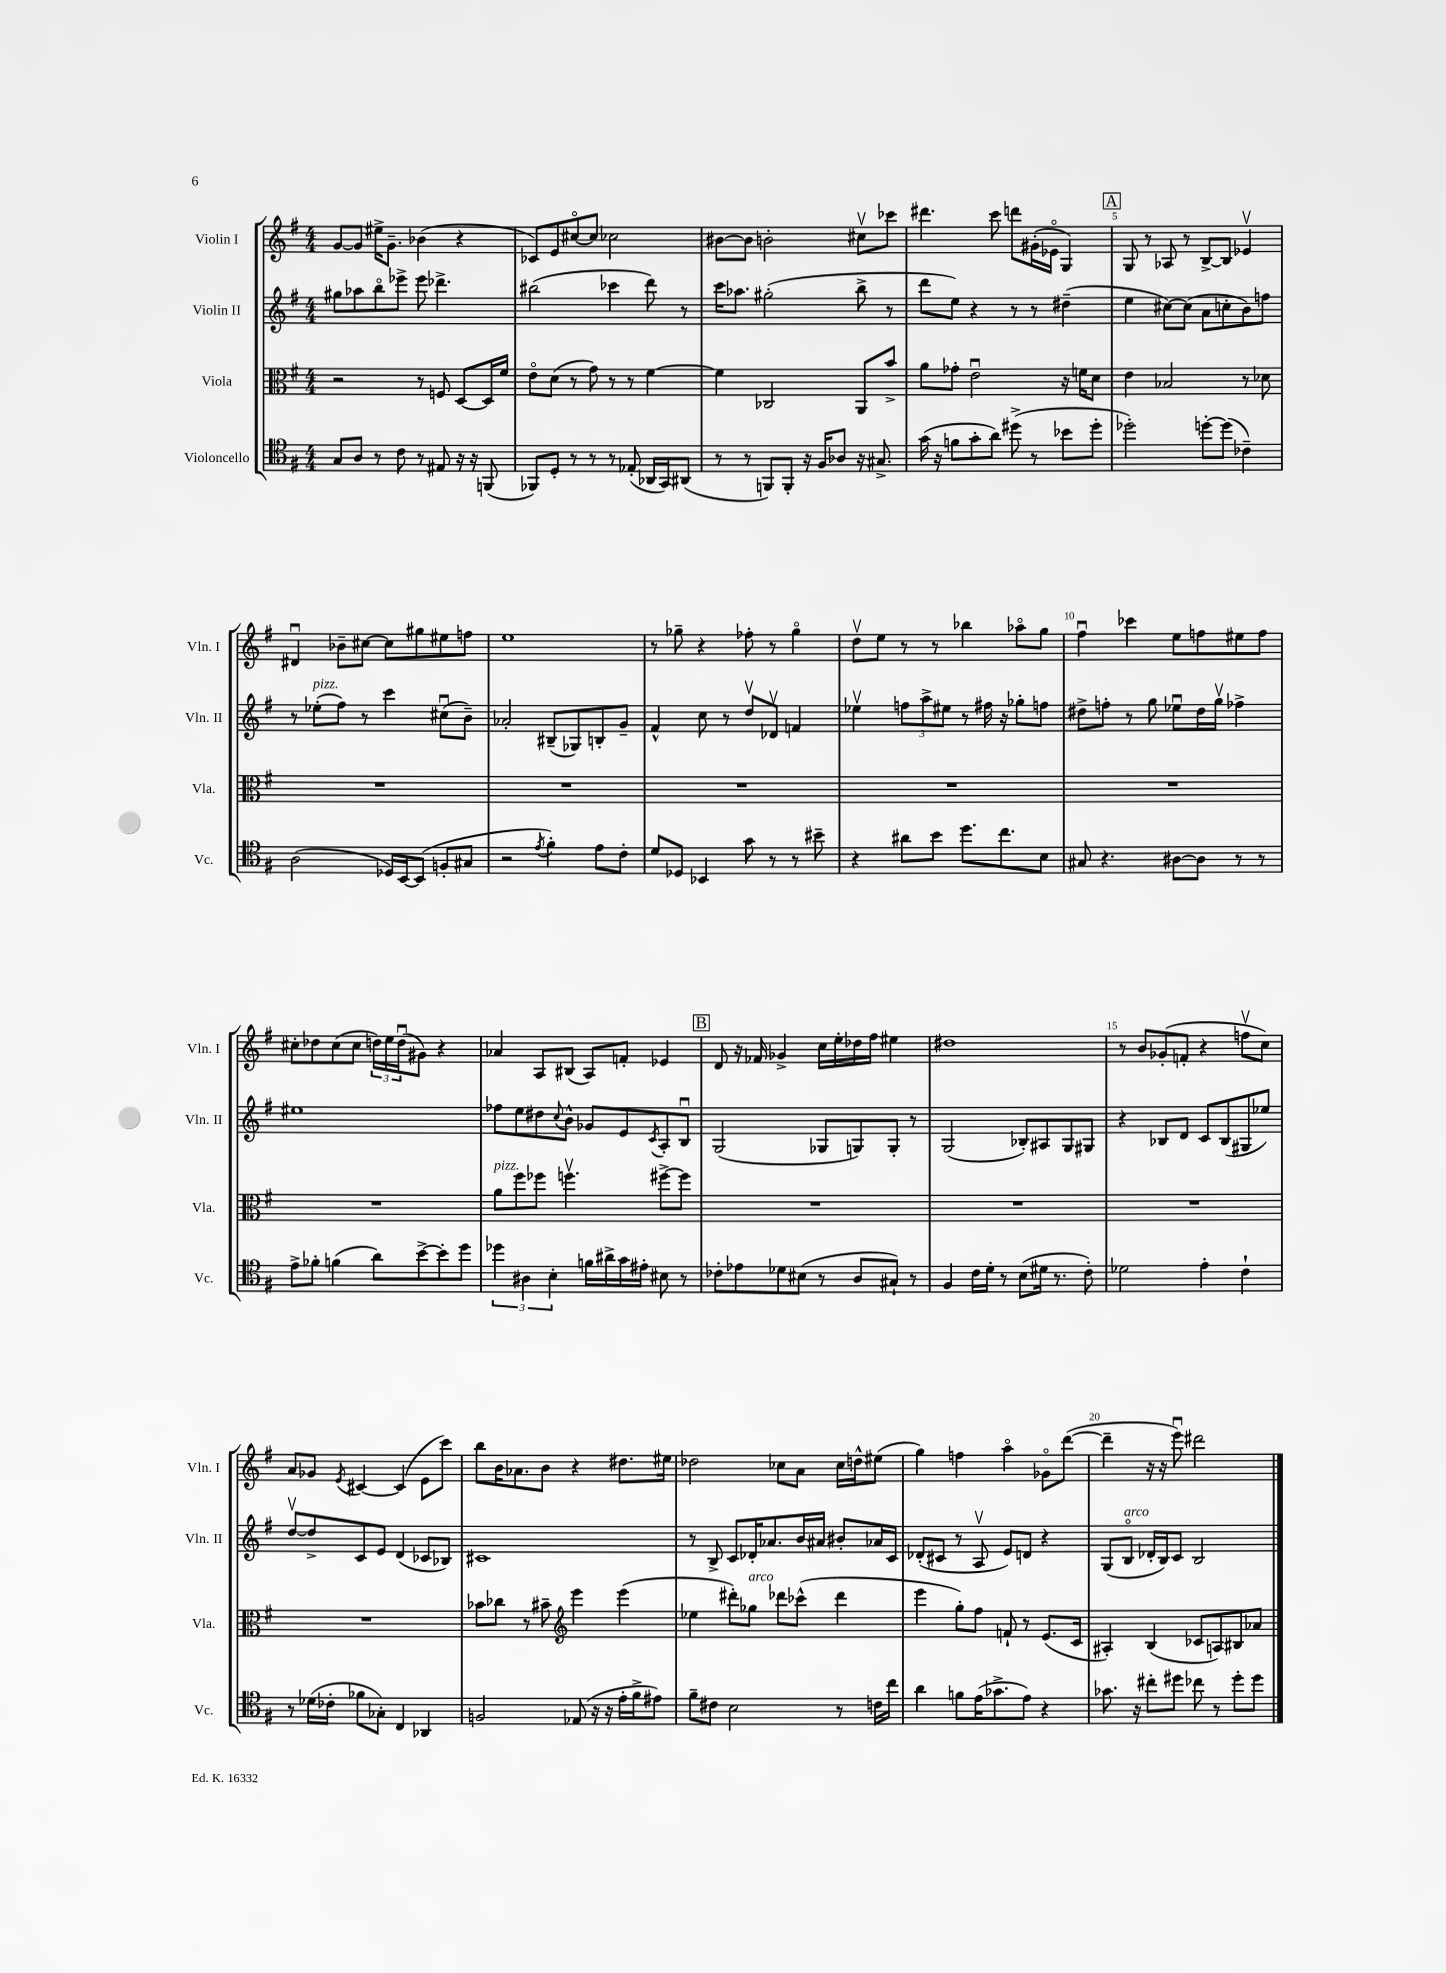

**kern	**kern	**kern	**kern
*staff4	*staff3	*staff2	*staff1
*clefC4	*clefC3	*clefG2	*clefG2
*k[f#]	*k[f#]	*k[f#]	*k[f#]
*M4/4	*M4/4	*M4/4	*M4/4
8G/L	2r	8gg#\L	[8g/L
8A/J	.	8aa-\	8g/]J
8r	.	8bbo\	16ee#^\LK
.	.	.	8.g~\J
8c\	.	8eee-^\J	.
8r	8r	8eee-\	(4b-\
8E#/	8F/	4.ddd-^\	.
16r	[8D/L	.	4r
16r	.	.	.
(8FF/	16D/]L	.	.
.	16f#/JJ	.	.
=	=	=	=
8FF-/L)	8eo\L	(2bb#\	8c-/L)
8D'/J	(8d\J	.	8e/
8r	8r	.	[8cc#o/
8r	8g\)	.	8cc#/]J
8r	8r	4ccc-\	2cc-\
(8E-'/	8r	.	.
16AA-/LL	[4f#\	8ddd\)	.
16GG/J)	.	.	.
(8AA#/J	.	8r	.
=	=	=	=
8r	4f#\]	16ccc\LK	[8b#\L
.	.	8.aa-\J	.
8r	.	.	8b#\]J
8FF/L)	2C-/	(2gg#'\	2b'\
8FF'/J	.	.	.
16r	.	.	.
16F#/LK	.	.	.
8A-/J	.	.	.
16r	8AA/L	8bb^\	8cc#v\L
8.G#^/	.	.	.
.	8b^/J	8r	8ccc-\J
=	=	=	=
(16g\	8a\L	8ddd\L	4.ddd#\
16r	.	.	.
8f\L	8g-'\J	8ee\J)	.
8g'\	2eu\	4r	.
8a\J)	.	.	8ccc\
(8dd#^\	.	8r	8ddd\L
8r	.	8r	(16g#'\L
.	.	.	16e-o\JJ
8b-\L	16r	(4dd#~\	4G/)
.	16f\LK	.	.
8dd#'\J	8d\J	.	.
=	=	=	=
2dd-'\)	4e\	4ee\	8G/
.	.	.	8r
.	2B-/	[8cc#\L)	8A-/
.	.	(8cc#\]J	8r
[8dd'\L	.	8a\L	[8B^/L
(8dd\]J	.	8cc'\	8B/]J
4c-~\)	8r	8b\)	4e-v/
.	8d-\	8ff\J	.
=	=	=	=
(2A\	1r	8r	4d#u/
.	.	(8ee-'\L	.
.	.	8ff#\J)	8b-~\L
.	.	8r	[8cc#\J
16D-/LL)	.	4ccc\	8cc#\]L
[16BB/J	.	.	.
(8BB/]J	.	.	8gg#\
8F'/L	.	(8cc#u\L	8ee#\
8G#/J	.	8b~\J)	8ff\J
=	=	=	=
2r	1r	2a-'/	1ee
8qe/	.	.	.
4f#'\)	.	(8B#~/L	.
.	.	8G-/)	.
8e\L	.	8B'/	.
8c'\J	.	8g~/J	.
=	=	=	=
8d/L	1r	4f#^^/	8r
8D-/J	.	.	8gg-~\
4BB-/	.	8cc\	4r
.	.	8r	.
8g\	.	8ddv/L	8ff-'\
8r	.	8d-v/J	8r
8r	.	4f/	4gg-o\
8b#~\	.	.	.
=	=	=	=
4r	1r	4ee-v\	8ddv\L
.	.	.	8ee\J
8a#\L	.	12ff\L	8r
.	.	12aa^\	.
8b\J	.	.	8r
.	.	12ee#\J	.
8.dd\L	.	8r	4bb-\
.	.	16ff#\	.
8.cc\	.	16r	.
.	.	8gg-'\L	8aa-o\L
8B\J	.	8ff\J	8gg\J
=	=	=	=
8G#/	1r	8dd#^\L	4ff#u\
4.r	.	8ff'\J	.
.	.	8r	4ccc-\
.	.	8gg\	.
[8A#\L	.	8ee-u\L	8ee\L
8A#\]J	.	16dd#\L	8ff\
.	.	16ggv\JJ	.
8r	.	4ff-^\	8ee#\
8r	.	.	8ff\J
=	=	=	=
8e^\L	1r	1ee#	8cc#'\L
8f-'\J	.	.	8dd-\
(4f\	.	.	(8cc#\
.	.	.	8cc#\J
8a\L)	.	.	24dd\LL)
.	.	.	24ee\
.	.	.	(24ddu\J
[8b^\	.	.	8g#\J)
8b'\]	.	.	4r
8dd\J	.	.	.
=	=	=	=
6dd-\	8a\L	8ff-\L	4a-/
.	8ff#\	8ee\	.
6A#\	.	.	.
.	8ff-\J	8dd#\	8A/L
6B'\	.	.	.
.	.	8qqcc/	.
.	4.ffv\	8b^^\J	(8B#/J
16f\LL	.	8g-/L	8A/L)
16a#^\	.	.	.
16g\	.	8e/	8f'/J
16e#'\JJ	.	.	.
.	.	8qc/	.
8B#\	[8ff#^\L	8A'/	4e-/
8r	8ff#\]J	8Bu/J	.
=	=	=	=
8c-'\L	1r	(2G/	8d/
8e-\	.	.	16r
.	.	.	16f-/
8d-\	.	.	4g-^/
(8B#\J	.	.	.
8r	.	8G-/L	16cc\LL
.	.	.	16ee'\
8A/L	.	8G/)	16dd-\
.	.	.	16ff#\JJ
8G#`/J)	.	8G'/J	4ee#\
8r	.	8r	.
=	=	=	=
4F#/	1r	(2G/	1dd#
16c\LL	.	.	.
16d'\JJ	.	.	.
8r	.	.	.
(8B\L	.	8B-'/L)	.
16d#\Jk	.	8A#/	.
8.r	.	.	.
.	.	8G/	.
8c'\)	.	8G#/J	.
=	=	=	=
2d-\	1r	4r	8r
.	.	.	8b/L
.	.	8B-/L	(8g-'/
.	.	8d/J	8f'/J
4e'\	.	8c/L	4r
.	.	(8B-/	.
4c`\	.	8G#/	8ffv\L
.	.	8ee-/J)	8cc\J)
=	=	=	=
8r	1r	[8ddv/L	8a/L
(16d-\LL	.	8dd^/]	8g-/J
16c-'\JJ	.	.	.
.	.	.	8qe/
8f-\L	.	8c/	[4c#/
8G-'\J)	.	8e/J	.
4C/	.	(4d/	(4c#/]
4AA-/	.	8c-/L	8e\L
.	.	8B-/J)	8ccc\J)
=	=	=	=
2F/	8b-\L	1c#	8bb\L
.	8cc-\J	.	16b\K
.	.	.	8.a-\
.	8r	.	.
.	8b#~\	.	8b\J
*	*clefG2	*	*
(8E-/	4eee\	.	4r
16r	.	.	.
16r	.	.	.
16e'\LL	(4eee\	.	8.dd#\L
16f#^\J	.	.	.
8e#\J)	.	.	.
.	.	.	16ee#\Jk
=	=	=	=
8f#~\L	4ee-\	8r	2dd-\
8c#\J	.	8B^/	.
2B\	8ddd#'\L)	8c/L	.
.	8gg-\J	16d-'/K	.
.	.	8.a-/	.
.	8ddd-\L	.	8cc-\L
.	(8ccc-^^\J	16b/L	8a\J
.	.	16a#/JJ	.
8r	4ddd-\	8b#'/L	16cc-\LL
.	.	.	16dd^^\J
16c\LL	.	16a-/L	(8ee#\J
16cc\JJ	.	16c/JJ	.
=	=	=	=
4a\	4eee\	(8d-'/L	4gg\)
.	.	8c#/J	.
8f\L	8gg'\L)	8r	4ff\
(16e\K	8ff#\J	8Av/	.
8.g-^\	.	.	.
.	8f`/	8e/L)	4aao\
8e\J)	8r	8d/J	.
4r	(8.e/L	4r	8g-o\L
.	.	.	([8ddd\J
.	16c/Jk	.	.
=	=	=	=
8.g-\	4A#'/)	(8G/L	4ddd~\]
.	.	8Bo/J	.
16r	.	.	.
8cc#'\L	(4B/	16d-'/LL	16r
.	.	16B/J)	16r
8dd#\J	.	8c/J	8eeeu\)
8cc-\	8c-/L	2B/	2ddd#\
8r	8A/)	.	.
8dd#'\L	8B#/	.	.
8dd#\J	8a-/J	.	.
==	==	==	==
*-	*-	*-	*-
